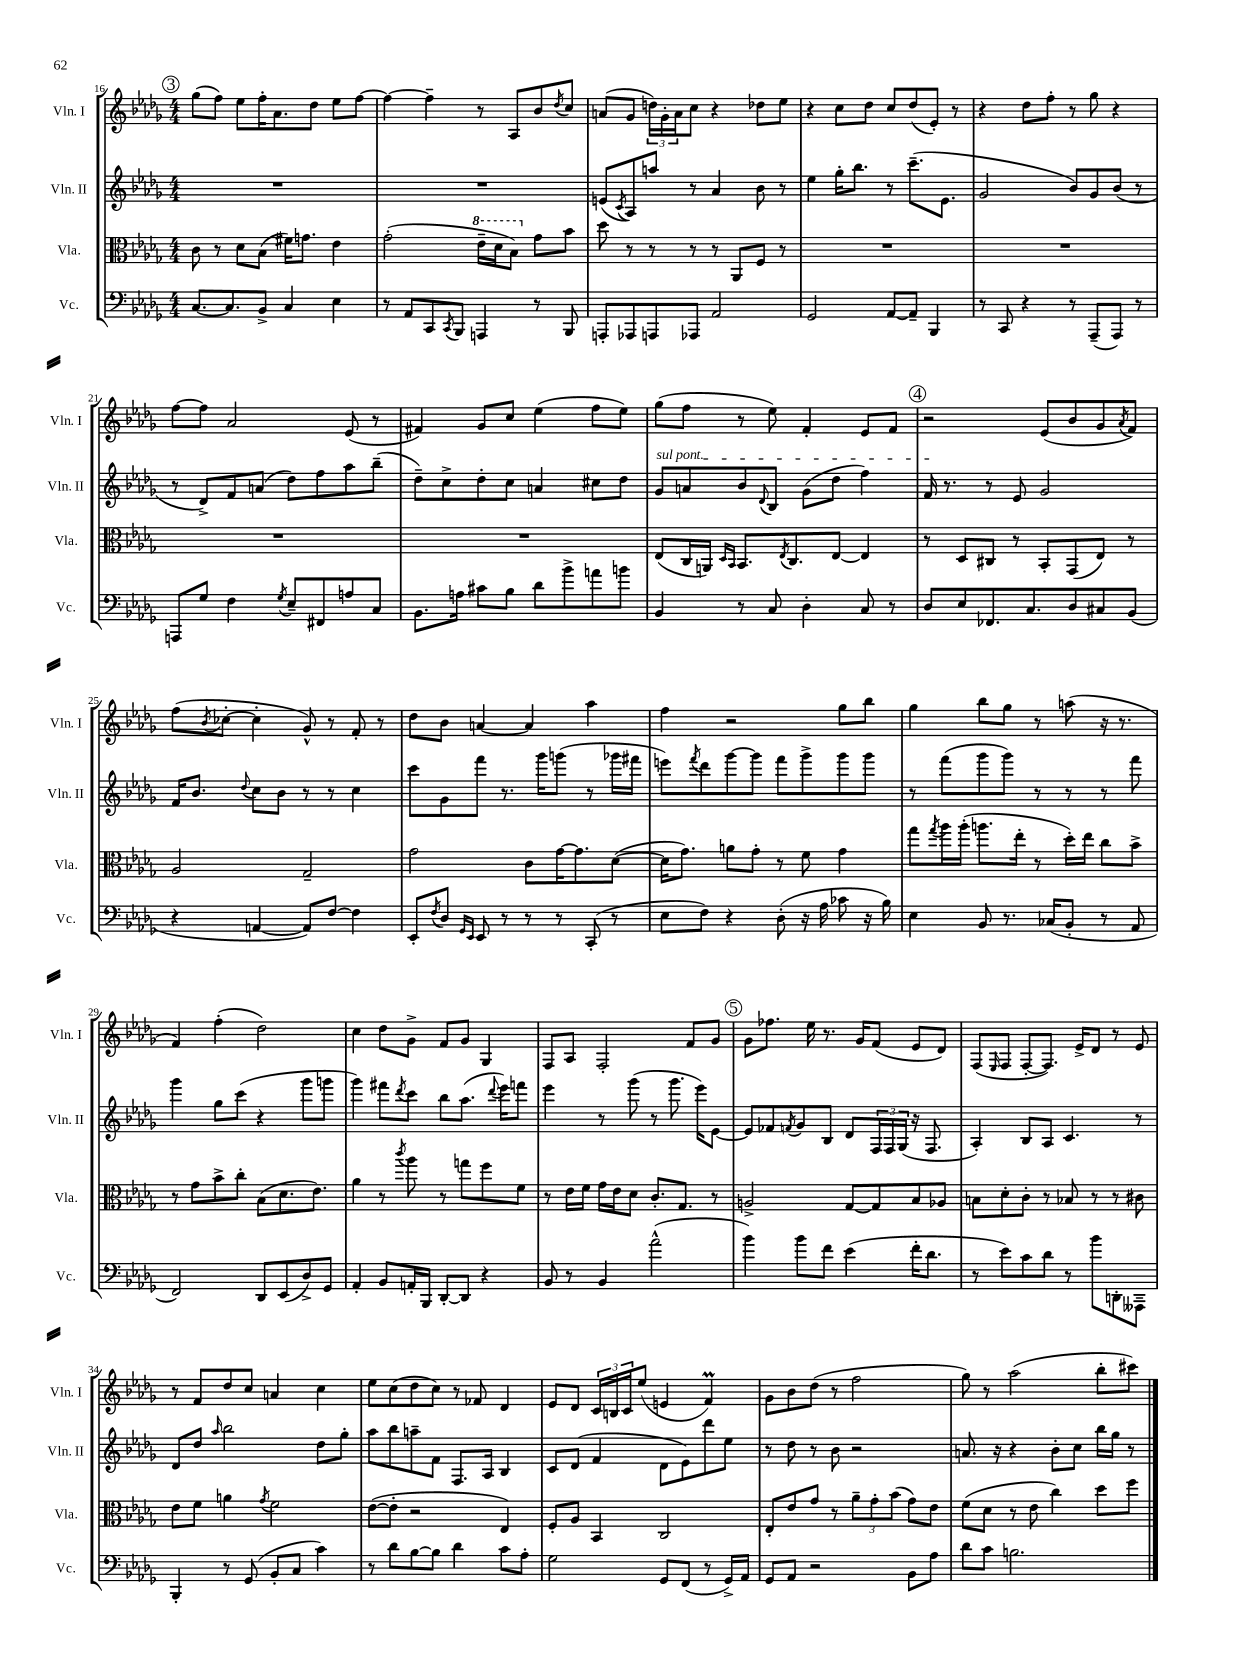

**kern	**kern	**kern	**kern
*part4	*part3	*part2	*part1
*staff4	*staff3	*staff2	*staff1
*I"Vc.	*I"Vla.	*I"Vln. II	*I"Vln. I
*I'Vc.	*I'Vla.	*I'Vln. II	*I'Vln. I
*clefF4	*clefC3	*clefG2	*clefG2
*k[b-e-a-d-g-]	*k[b-e-a-d-g-]	*k[b-e-a-d-g-]	*k[b-e-a-d-g-]
*M4/4	*M4/4	*M4/4	*M4/4
!!LO:REH:place=s1:t=3
=16	=16	=16	=16
[8.C/L	8c\	1r	(8gg-\L
.	8r	.	8ff\J)
8.C/]	.	.	.
.	8d-\L	.	8ee-\L
8BB-^/J	(8B-\J	.	16ff'\K
.	.	.	8.a-\
4C/	16f#X\KL)	.	.
.	8.gn\J	.	.
.	.	.	8dd-\J
4E-\	4e-\	.	8ee-\L
.	.	.	[8ff\J
=17	=17	=17	=17
8r	(2g-'\	1r	4ff\_
8AA-/L	.	.	.
8CC/	.	.	4ff~\]
8qCC/	.	.	.
8BBB-/J	.	.	.
*	*8va	*	*
4AAAn/	16ee-~\LL	.	8r
.	16dd-\J	.	.
.	8b-\J)	.	8A-/L
*	*X8va	*	*
8r	8g-\L	.	8b-/
.	.	.	8qdd-/
8BBB-/	8b-\J	.	8cc/J
=18	=18	=18	=18
8AAAn'/L	8dd-\	(8en/L	(8an/L
.	.	8qc/	.
8AAA-X/	8r	8A-/)	8g-/J
8AAAn/	8r	8aan/J	24ddn\LL)
.	.	.	24g-'\
.	.	.	24a\J
8AAA-X/J	8r	8r	8cc\J
2AA-/	8r	4a-/	4r
.	8AA-/L	.	.
.	8F/J	8b-\	8dd-X\L
.	8r	8r	8ee-\J
=19	=19	=19	=19
2GG-/	1r	4ee-\	4r
.	.	16gg-'\KL	8cc\L
.	.	8.bb-\J	.
.	.	.	8dd-\J
[8AA-/L	.	8r	8cc/L
8AA-~/J]	.	(8.ccc~\L	(8dd-/
4BBB-/	.	.	8e-'/J)
.	.	8.e-\J	.
.	.	.	8r
=20	=20	=20	=20
8r	1r	2g-/	4r
8CC/	.	.	.
4r	.	.	8dd-\L
.	.	.	8ff'\J
8r	.	8b-/L)	8r
(8AAA-~/L	.	8g-/	8gg-\
8AAA-/J)	.	(8b-/J	4r
8r	.	8r	.
!!LO:LB:g=z
=21	=21	=21	=21
8AAAn/L	1r	8r	[8ff\L
8G-/J	.	8d-^/L)	8ff\J]
4F\	.	8f/	2a-/
.	.	(8an/J	.
8qG-/	.	.	.
8E-~/L	.	8dd-\L)	.
8FF#X/	.	8ff\	.
8An/	.	8aa-\	(8e-/
8C/J	.	(8bb-~\J	8r
=22	=22	=22	=22
8.BB-\L	1r	8dd-~\L)	4f#X/)
.	.	8cc^\	.
16An\Jk	.	.	.
8c#X\L	.	8dd-'\	8g-/L
8B-\J	.	8cc\J	8cc/J
8d-\L	.	4an/	(4ee-\
8b-^\	.	.	.
8an\	.	8cc#X\L	8ff\L
8bn\J	.	8dd-\J	8ee-\J)
=23	=23	=23	=23
!	!	!LO:TX:a:i:t=sul pont.	!
4BB-/	(8E-/L	8g-/L	(8gg-\L
.	16C/L	8an/	8ff\J
.	16AAn/JJ)	.	.
.	16qqD-/LL	.	.
.	16qqBB-/JJ	.	.
8r	8.BB-/L	8b-/	8r
.	.	8qqd-/	.
8C/	.	8B-/J	8ee-\)
.	8qE-/	.	.
.	8.C/	.	.
4D-'\	.	(8g-\L	4f'/
.	[8E-/J	8dd-\J	.
8C/	4E-/]	4ff\)	8e-/L
8r	.	.	8f/J
!!LO:REH:place=s1:t=4
=24	=24	=24	=24
8D-/L	8r	16f/	2r
.	.	8.r	.
8E-/	8D-/L	.	.
8.FF-X/	8C#X/J	8r	.
.	8r	8e-/	.
8.C/	.	.	.
.	8BB-'/L	2g-/	(8e-/L
8D-/	(8GG-/	.	8b-/
8C#X/	8E-/J)	.	8g-/
.	.	.	8qa-/
(8BB-/J	8r	.	8f/J)
!!LO:LB:g=z
=25	=25	=25	=25
4r	2A-/	16f/KL	(8ff\L
.	.	8.b-/J	.
.	.	.	8qb-/
.	.	.	[8cc-X'\J
.	.	8qqdd-/	.
[4AAn/	.	8cc\L	4cc-'\]
.	.	8b-\J	.
8AA/L])	2G-~/	8r	8g-^^/)
[8F/J	.	8r	8r
4F\]	.	4cc\	8f'/
.	.	.	8r
=26	=26	=26	=26
8EE-'/L	2g-\	8ccc\L	8dd-\L
8qF/	.	.	.
8D-/J	.	8g-\	8b-\J
16qqGG-/LL	.	.	.
16qqEE-/JJ	.	.	.
8EE-/	.	8fff\J	[4an/
8r	.	8.r	.
8r	8c\L	.	4a/]
.	.	16ggg-\KL	.
8r	[16g-\K	(8gggn\J	.
.	8.g-\]	.	.
(8CC'/	.	8r	4aa-\
8r	([8d-\J	16ggg-X\LL	.
.	.	16fff#X\JJ	.
=27	=27	=27	=27
8E-\L	16d-\KL]	8eeen\L)	4ff\
.	8.g-\J)	.	.
.	.	8qfff/	.
8F\J)	.	8ddd-\	.
4r	8an\L	[8ggg-\	2r
.	8g-'\J	8ggg-\J]	.
(8D-'\	8r	8fff\L	.
16r	8f\	8ggg-^\	.
16A-\	.	.	.
8c-X\	4g-\	8ggg-\	8gg-\L
16r	.	8ggg-\J	8bb-\J
16B-\)	.	.	.
=28	=28	=28	=28
4E-\	8gg-\L	8r	4gg-\
.	8qgg-/	.	.
.	16aa-\L	(8fff\L	.
.	(16aa-'\JJ	.	.
8BB-/	8.aan\L	8ggg-\	8bb-\L
8.r	.	8ggg-\J)	8gg-\J
.	16ee-'\Jk	.	.
.	8r	8r	8r
(16C-X/KL	.	.	.
8BB-'/J	16dd-'\LL)	8r	(8aan\
.	16ee-\JJ	.	.
8r	8cc\L	8r	16r
.	.	.	8.r
8AA-/	8b-^\J	8fff\	.
!!LO:LB:g=z
=29	=29	=29	=29
2FF/)	8r	4ggg-\	4f/)
.	8g-\L	.	.
.	8b-^\	8gg-\L	(4ff'\
.	8cc'\J	(8ccc\J	.
8DD-/L	(8B-\L	4r	2dd-\)
(8EE-/	8.d-\	.	.
8D-^/)	.	8ggg-\L	.
.	8.e-\J)	.	.
8GG-/J	.	8gggn\J	.
=30	=30	=30	=30
4AA-'/	4a-\	4ggg-\)	4cc\
8BB-/L	8r	8fff#X\L	8dd-\L
.	8qccc/	8qddd-/	.
16AAn'/L	8aa-\	8ccc\J	8g-^\J
16BBB-/JJ	.	.	.
[8DD-'/L	8r	8bb-\L	8f/L
8DD-/J]	8ggn\L	(8.aa-\J	8g-/J
4r	8ff\	.	4G-/
.	.	8qqddd-/	.
.	.	16eee-\KL)	.
.	8f\J	8fffn\J	.
=31	=31	=31	=31
8BB-/	8r	4eee-\	8F/L
8r	16e-\LL	.	8A-/J
.	16f\JJ	.	.
4BB-/	16g-\LL	8r	2F'/
.	16e-\J	.	.
.	8d-\J	(8ggg-\	.
(2a-^^\	8.c'/L	8r	.
.	.	8.ggg-\	.
.	8.G-/J	.	.
.	.	.	8f/L
.	.	16eee-\KL)	.
.	8r	[8e-\J	8g-/J
!!LO:REH:place=s1:t=5
=32	=32	=32	=32
4b-\)	2An^/	8e-/L]	8g-\L
.	.	8f-X/	8.ff-X\J
.	.	8qfn/	.
8b-\L	.	8g-/	.
.	.	.	16ee-\
8f\J	.	8B-/J	8.r
(4e-\	[8G-/L	8d-/L	.
.	.	.	16g-/KL
.	8G-/]	24F/L	(8f/J
.	.	24F/	.
.	.	(24G-/JJ	.
16f'\KL	8B-/	16r	8e-/L
8.d-\J	.	8.F/	.
.	8A-X/J	.	8d-/J)
=33	=33	=33	=33
8r	8Bn\L	4A-'/)	(8F/L
.	.	.	16qqE-/
8e-\L)	8d-'\	.	8F/J
8c\	8c'\J	8B-/L	[8F'/L
8d-\J	8r	8A-/J	8.F/J])
8r	8B-X/	4.c/	.
.	.	.	16e-^/KL
8b-\L	8r	.	8d-/J
8DDn'\	8r	.	8r
8AAA--X~\J	8c#X\	8r	8e-/
!!LO:LB:g=z
=34	=34	=34	=34
4BBB-'/	8e-\L	8d-/L	8r
.	8f\J	8dd-/J	8f/L
.	.	16qqaa-/	.
8r	4an\	2bb-\	8dd-/
(8GG-/	.	.	8cc/J
.	8qg-/	.	.
8BB-'/L	2f\	.	4an/
8C/J	.	.	.
4c\)	.	8dd-\L	4cc\
.	.	8gg-'\J	.
=35	=35	=35	=35
8r	([8e-\L	8aa-\L	8ee-\L
8d-\L	8e-'\J]	8bb-\	(8cc\
[8B-\	2r	8aan~\	8dd-\
8B-\J]	.	8f\J	8cc\J)
4d-\	.	8.F/L	8r
.	.	.	8f-X/
.	.	16A-/Jk	.
8c\L	4E-/)	4B-/	4d-/
8A-'\J	.	.	.
=36	=36	=36	=36
2G-\	8F'/L	8c/L	8e-/L
.	8A-/J	(8d-/J	8d-/J
.	4BB-/	4f/	24c/LL
.	.	.	24Bn/
.	.	.	24c/J
.	.	.	(8ee-/J
8GG-/L	2C/	8d-\L	4en/
(8FF/J	.	8e-\)	.
8r	.	8ddd-\	4fm/)
16GG-^/LL)	.	8ee-\J	.
16AA-/JJ	.	.	.
=37	=37	=37	=37
8GG-/L	8E-'/L	8r	8g-\L
8AA-/J	8e-/	8dd-\	8b-\
2r	8g-/J	8r	(8dd-\J
.	8r	8b-\	8r
.	12a-~\L	2r	2ff\
.	12g-'\	.	.
.	(12b-\J	.	.
8BB-\L	8g-\L)	.	.
8A-\J	8e-\J	.	.
=38	=38	=38	=38
8d-\L	(8f\L	8.an/	8gg-\)
8c\J	8d-\J	.	8r
.	.	16r	.
2.Bn\	8r	4r	(2aa-\
.	8e-\	.	.
.	4cc\)	8b-'\L	.
.	.	8cc\J	.
.	8dd-\L	16bb-\LL	8bb-'\L
.	.	16gg-\JJ	.
.	8ff\J	8r	8ccc#X\J)
==	==	==	==
*-	*-	*-	*-
